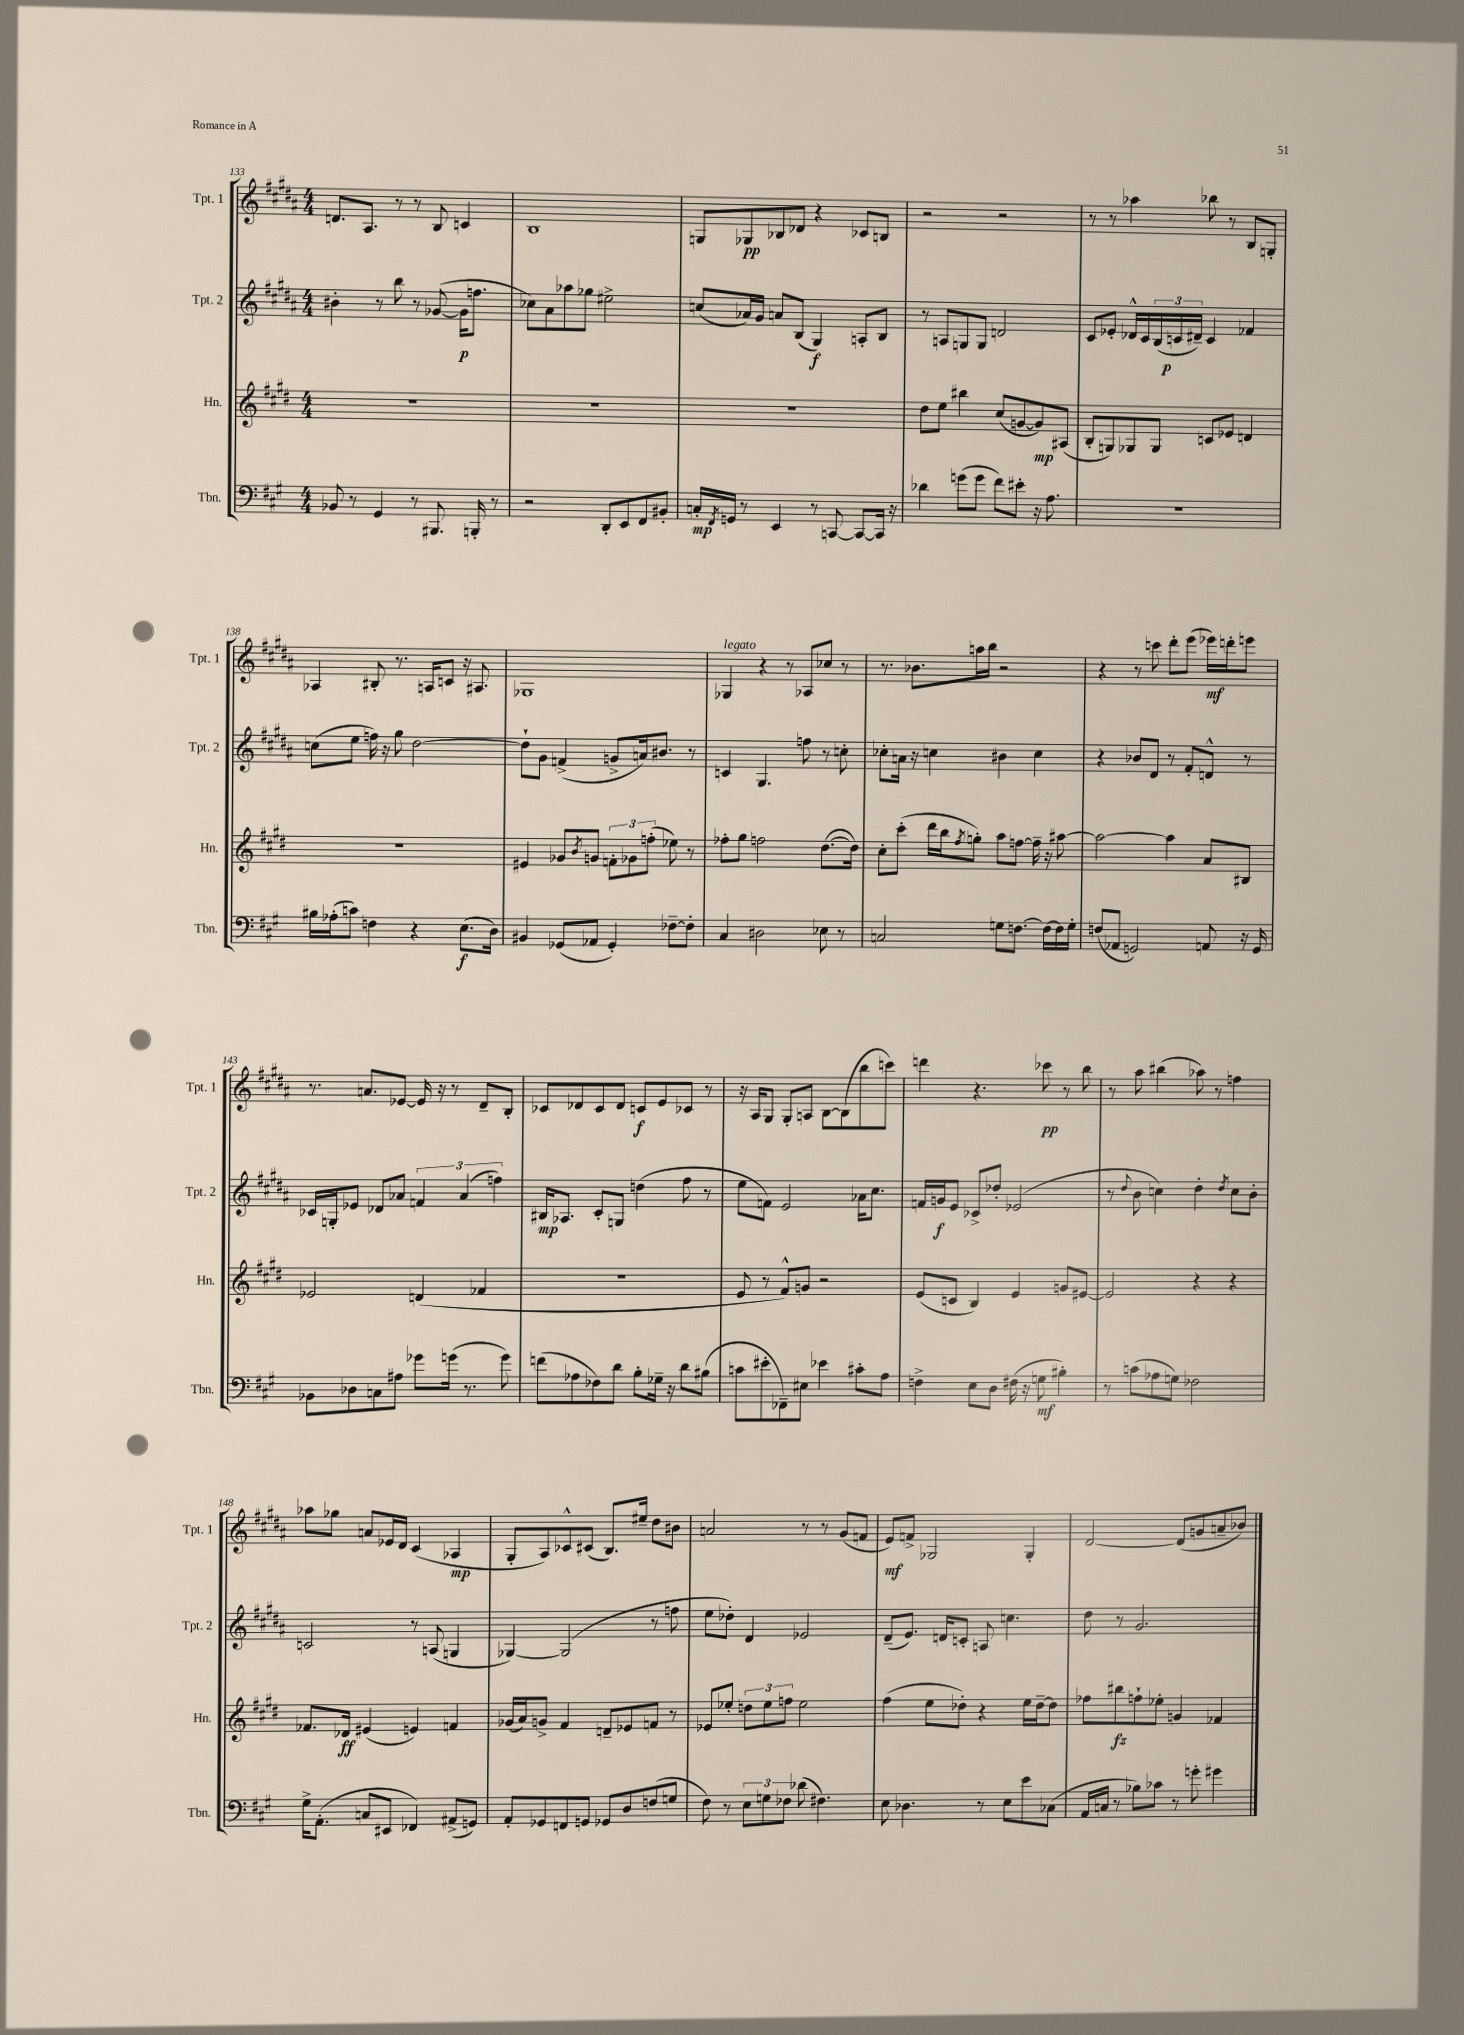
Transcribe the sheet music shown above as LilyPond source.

<<
\new StaffGroup <<
\new Staff = "s0" \with { instrumentName = "Tpt. 1" shortInstrumentName = "Tpt. 1" } {
    \clef treble \key b \major \numericTimeSignature \time 4/4
    d'8. ais8. r8 r8 b8 c'4 |
    b1 |
    g8 ges8\pp bes8 des'8 r4 ces'8 b8 |
    r2 r2 |
    r8 r8 aes''4 bes''8 r8 b8 g8-. |
    aes4 bis8-. r8. a16 c'8 r16 ais8. |
    ges1 |
    ges4^\markup { \italic "legato" } r4 r8 aes8 ces''8 r8 |
    r8. bes'8. a''16 b''16 r2 |
    r4 r8 c'''8 dis'''8-. e'''8( ees'''16\mf) d'''16-. e'''8 |
    r8. a'8. ees'8~ ees'16 r16 r8 dis'8-- b8-. |
    ces'8 des'8 ces'8 des'8 c'8\f e'8 ces'8 r8 |
    r16 ais16 gis8 gis8-. a8 b8~ b8( b''8 c'''8) |
    d'''4 r4. ces'''8\pp r8 b''8 |
    r8 ais''8 bis''4( aes''8) r8 f''4 |
    aes''8 ges''8 a'8 ees'16 dis'16 cis'4( aes4\mp |
    gis8-. ais8) ces'8-^ cis'8( b8.) eis''16-- dis''8 bis'8 |
    a'2 r8 r8 gis'8( f'8 |
    e'8\mf) f'8-> ges2 ges4-. |
    dis'2~ dis'8( g'8 a'8-- bes'8) \bar "|." |
}
\new Staff = "s1" \with { instrumentName = "Tpt. 2" shortInstrumentName = "Tpt. 2" } {
    \clef treble \key b \major \numericTimeSignature \time 4/4
    bis'4-. r8 b''8 r8 ges'8~( ges'16\p f''8. |
    ces''8) ais'8 aes''8 ges''8 eis''2-> |
    c''8( aes'16) gis'16 a'8 b8( gis4\f) a8-. b8 |
    r8 a8 g8 g8 d'2 |
    cis'8 ees'8-. des'16-^ cis'16 \tuplet 3/2 { b16( c'16\p dis'16--) } c'4 fes'4 |
    c''8( e''8 f''16) r16 gis''8 dis''2~ |
    dis''8-! gis'8 f'4->( g'8-> a'16) bis'8. r8 |
    c'4 gis4. f''8 r8 c''8-. |
    ces''8-. a'16 r16 c''4 bis'4 c''4 |
    r4 bes'8 dis'8 r8 fis'8-. d'8-^ r8 |
    ces'16 g16-. ees'8 des'8 aes'8 \tuplet 3/2 { f'4 aes'4( f''4) } |
    bis16\mp aes8. cis'8-. g8 d''4( fis''8 r8 |
    e''8 f'8) e'2 aes'16 cis''8. |
    f'16 g'16\f e'8 ces'8-> des''8-. ees'2( |
    r8 \appoggiatura { dis''8 } b'8 c''4) dis''4-. \acciaccatura { dis''8 } c''8 b'8-. |
    c'2 r8 a8( g4 |
    ges4~) ges2( r8 f''8 |
    e''8 des''8-.) dis'4 ees'2 |
    dis'8--( e'8.) d'16 c'8-. a8 c''4. |
    dis''8 r8 gis'2. \bar "|." |
}
\new Staff = "s2" \with { instrumentName = "Hn." shortInstrumentName = "Hn." } {
    \clef treble \key e \major \numericTimeSignature \time 4/4
    R1 |
    R1 |
    R1 |
    dis''8 e''8 bis''4 cis''8( g'8~ g'8\mp) ais8( |
    b8-. g8) ges8 ges8 c'8 ees'8 d'4 |
    R1 |
    eis'4 ges'8 \acciaccatura { b'8 } g'8 \tuplet 3/2 { f'8-. ges'8 f''8-.( } ees''8) r8 |
    fes''8-. gis''8 f''2 dis''8.~( dis''16) |
    cis''8-. cis'''8-.( dis'''16 b''16 \acciaccatura { fis''8 } g''8-.) a''8 f''8~ f''16-- r16 ais''8~ |
    ais''2~ ais''4 a'8 bis8 |
    ees'2 d'4( fes'4 |
    R1 |
    e'8 r8 fis'8-^) g'8 r2 |
    e'8( c'8 b4) e'4 g'8 eis'8~ |
    eis'2 r4 r4 |
    fes'8. des'16\ff eis'4( e'4) f'4 |
    ges'16( a'16) g'8-> fis'4 d'8-- ees'8 f'8 r8 |
    ees'8 ees''8-. \tuplet 3/2 { d''8 ees''8 f''8 } ees''2 |
    fis''4( e''8 des''8-.) r4 e''16 des''16~-- des''8 |
    fes''8 bis''8\fz f''8-! ees''8-. g'4 fes'4 \bar "|." |
}
\new Staff = "s3" \with { instrumentName = "Tbn." shortInstrumentName = "Tbn." } {
    \clef bass \key a \major \numericTimeSignature \time 4/4
    bes,8 r8 gis,4 r8 bis,,8. b,,16-. r8 |
    r2 d,8-. e,8 fis,8 bis,8-. |
    c16-.\mp \acciaccatura { fis,8 } g,16 r8 e,4 r8 c,8~ c,8~ c,16 r16 |
    des'4 g'8( g'8 fis'8) eis'8-. r16 a8. |
    R1 |
    bis16 aes16-.( c'8) f4 r4 e8.\f( d16) |
    bis,4 ges,8( aes,8 ges,4-.) fes8~-- fes8-. |
    cis4 dis2 ees8 r8 |
    c2 g8 f8.~ f16~ f16 g16-. |
    f8( aes,8 g,2) a,8 r16 g,16 |
    bes,8 des8 c8 ais8 ges'8 g'16( r8. g'8) |
    f'8( aes8 fes8) d'8 b8-. ges16-- r16 d'8 bis8( |
    c'8 eis'8-. fes,8--) eis8 ees'4 cis'8-. a8 |
    f4-> e8 d8 fis16( r16 g8\mf bis4-.) |
    r8 c'8( aes8 g8) fes2 |
    gis16-> a,8.-.( c8 eis,8 fes,4) ais,8->( g,8) |
    a,8-. ges,8 f,8 g,8 ges,8 d8 f8( g8 |
    fis8) r8 \tuplet 3/2 { e8 g8 fes8 } des'8( fis4.) |
    e8 des4. r8 e8 e'8 ces8( |
    a,16 c16 r8 bes8) ces'8 r8 g'8-. gis'4 \bar "|." |
}
>>
>>
\layout { \context { \Score currentBarNumber = #133 } }
